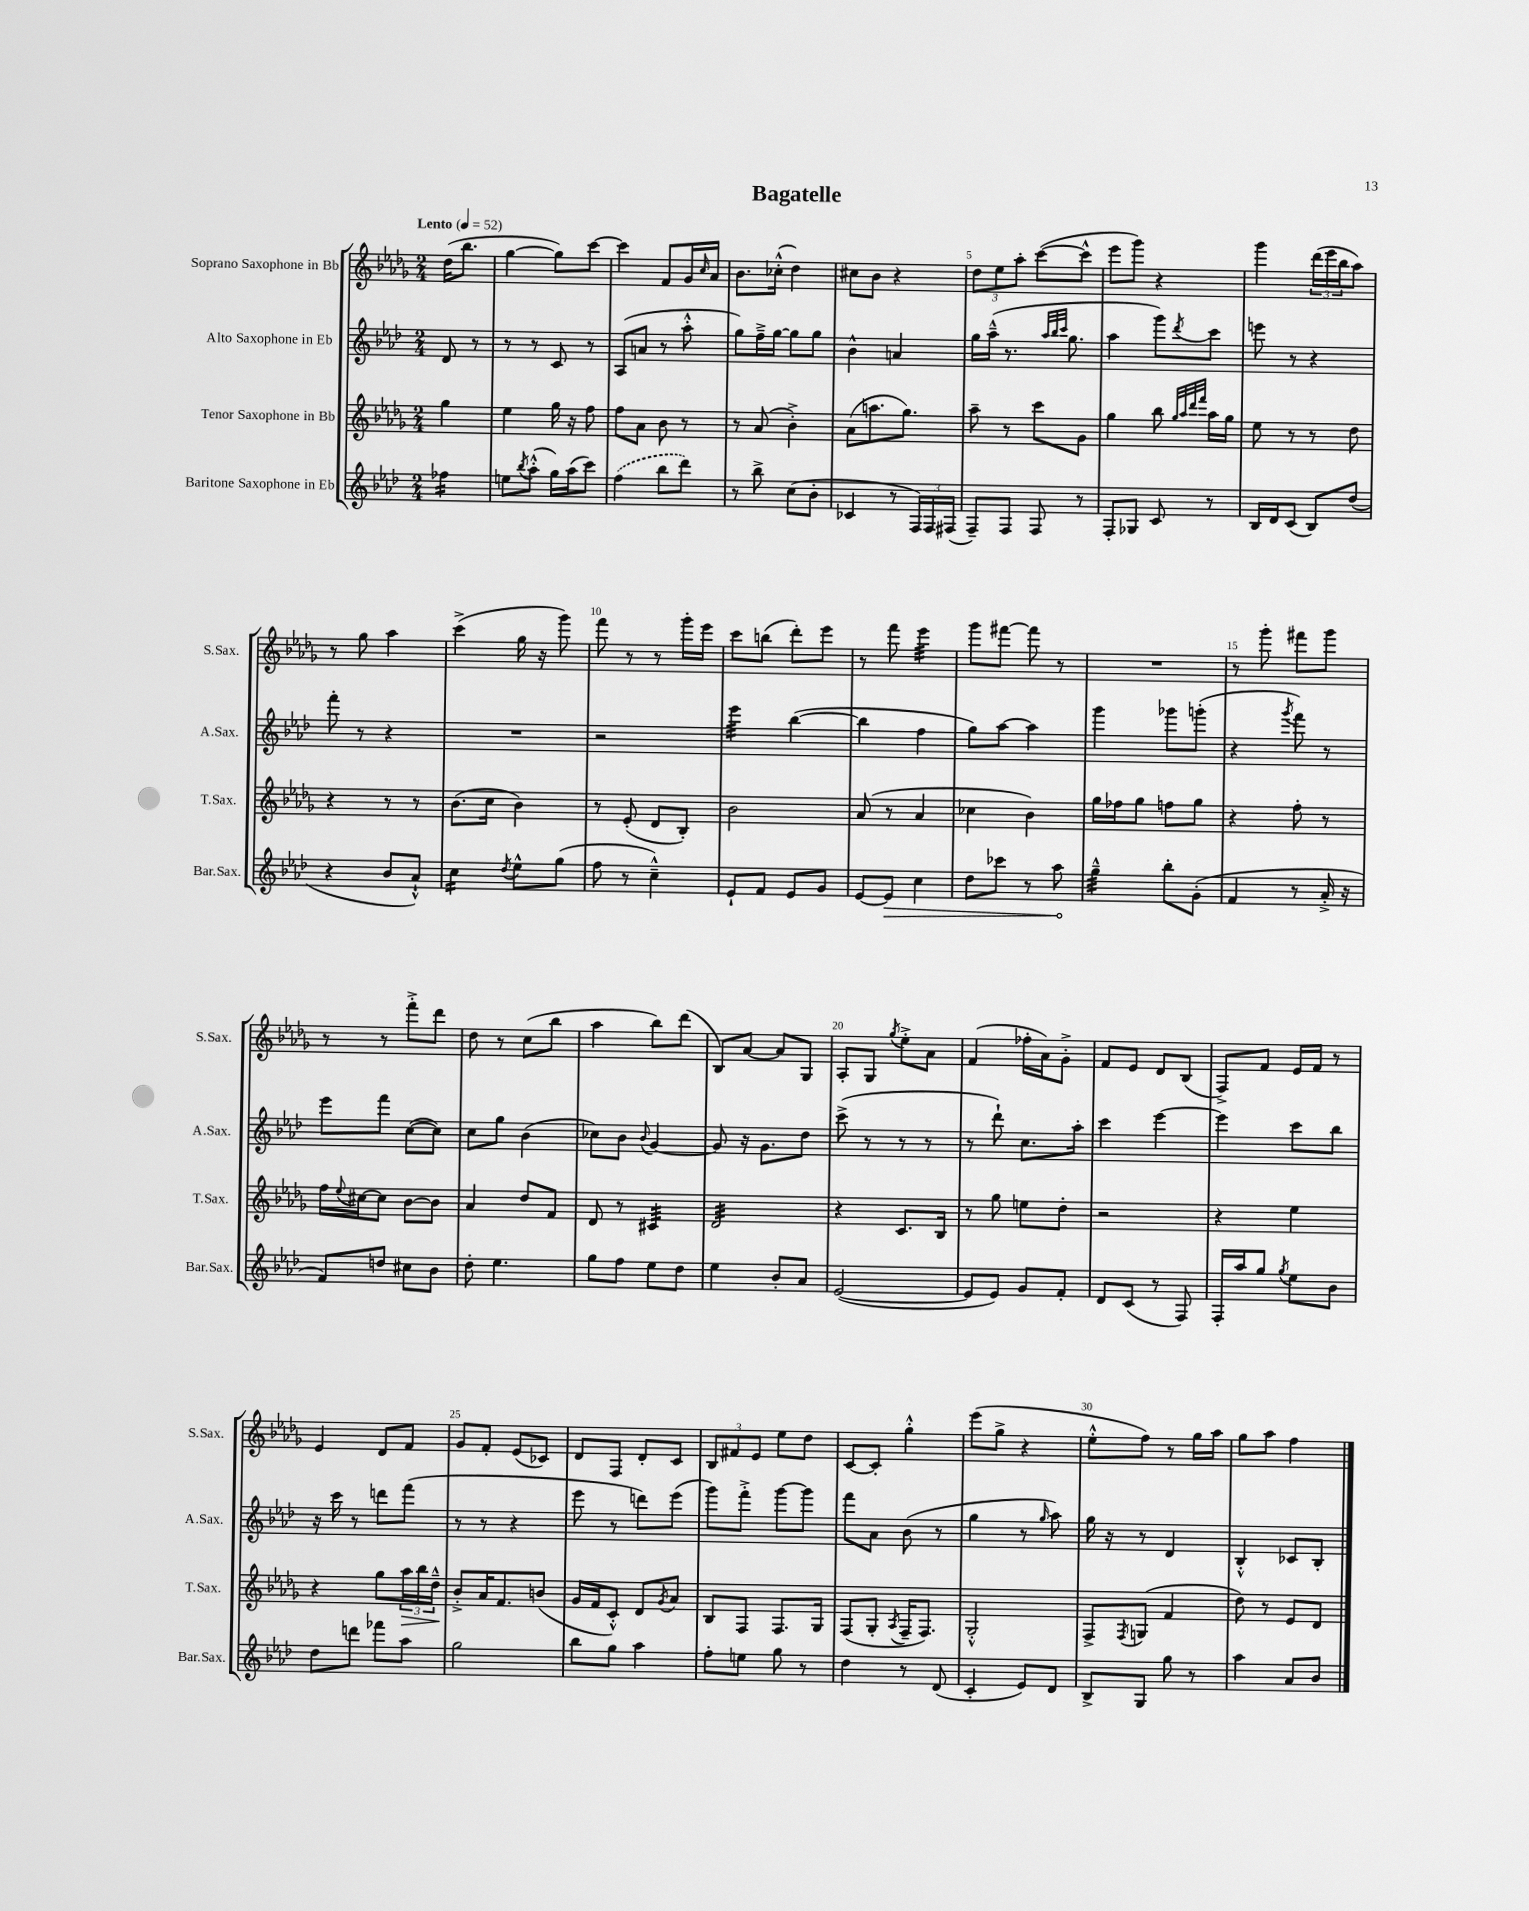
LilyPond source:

\header { title = "Bagatelle" }
<<
\new StaffGroup <<
\new Staff = "s0" \with { instrumentName = "Soprano Saxophone in Bb" shortInstrumentName = "S.Sax." } {
    \clef treble \key des \major \numericTimeSignature \time 2/4 \partial 4 \tempo "Lento" 4 = 52
    des''16( bes''8. |
    ges''4~ ges''8) c'''8~ |
    c'''4 f'8 ges'16 \grace { c''16 } aes'16 |
    bes'8. ces''16-.-^( des''4) |
    cis''8 bes'8 r4 |
    \tuplet 3/2 { des''8 ees''8 aes''8-. } c'''8~( c'''8-^ |
    ees'''8 ges'''8) r4 |
    ges'''4 \tuplet 3/2 { des'''16( ees'''16 bes''16 } aes''8) |
    r8 ges''8 aes''4 |
    c'''4->( ges''16 r16 ges'''8) |
    f'''8 r8 r8 ges'''16-. ees'''16 |
    c'''8 b''8( des'''8-.) ees'''8 |
    r8 f'''8 ees'''4:32 |
    ges'''8 fis'''8~ fis'''8 r8 |
    R2 |
    r8 ges'''8-. fis'''8 ges'''8 |
    r8 r8 f'''8-.-> des'''8 |
    des''8 r8 c''8( bes''8 |
    aes''4 bes''8) des'''8( |
    bes8) aes'8~ aes'8 ges8 |
    aes8-. ges8 \acciaccatura { ges''8 } ees''8-.-> aes'8 |
    f'4( fes''16-. aes'16) ges'8-.-> |
    f'8 ees'8 des'8 bes8( |
    f8->) f'8 ees'16 f'16 r8 |
    ees'4 des'8 f'8 |
    ges'8 f'8-. ees'8( ces'8) |
    des'8 f8 des'8-. c'8 |
    \tuplet 3/2 { bes8 fis'8 ees'8 } ees''8 des''8 |
    c'8~ c'8-. ges''4-.-^ |
    ees'''8( ges''8-> r4 |
    ees''8-.-^ f''8) r8 ges''16 aes''16 |
    ges''8 aes''8 f''4 \bar "|." |
}
\new Staff = "s1" \with { instrumentName = "Alto Saxophone in Eb" shortInstrumentName = "A.Sax." } {
    \clef treble \key aes \major \numericTimeSignature \time 2/4 \partial 4
    des'8 r8 |
    r8 r8 c'8 r8 |
    aes8( a'8 r8 aes''8-.-^ |
    g''8) f''16---> g''16~ g''8 g''8 |
    bes'4-^ a'4 |
    g''16 aes''16---^( r8. \grace { aes''32 bes''32 c'''32 } g''8. |
    aes''4 g'''8) \acciaccatura { des'''8 } c'''8 |
    e'''8 r8 r4 |
    f'''8-. r8 r4 |
    R2 |
    r2 |
    ees'''4:32 bes''4~( |
    bes''4 f''4 |
    g''8) aes''8~ aes''4 |
    g'''4 ges'''8 g'''8-.( |
    r4 \acciaccatura { g'''8 } f'''8) r8 |
    ees'''8 f'''8 c''8~( c''8) |
    c''8 g''8 bes'4( |
    ces''8) bes'8 \appoggiatura { bes'8 } g'4~ |
    g'8 r16 g'8. des''8 |
    c'''8->( r8 r8 r8 |
    r8 des'''8-!) c''8. aes''16-. |
    c'''4 ees'''4~ |
    ees'''4 c'''8 bes''8 |
    r16 c'''16 r8 d'''8 f'''8( |
    r8 r8 r4 |
    ees'''8 r8 d'''8) ees'''8( |
    g'''8) f'''8-.-> g'''8~ g'''8 |
    f'''8 aes'8 bes'8( r8 |
    g''4 r8 \grace { g''16 } aes''8) |
    g''16 r16 r8 des'4 |
    bes4-.-^ ces'8 bes8-. \bar "|." |
}
\new Staff = "s2" \with { instrumentName = "Tenor Saxophone in Bb" shortInstrumentName = "T.Sax." } {
    \clef treble \key des \major \numericTimeSignature \time 2/4 \partial 4
    ges''4 |
    ees''4 ges''16 r16 f''8 |
    f''8 aes'8 bes'8 r8 |
    r8 aes'8( bes'4-.->) |
    aes'8( a''8. ges''8.) |
    aes''8-- r8 c'''8 ges'8 |
    ges''4 bes''8 \grace { ges''32 aes''32 des'''32 f'''32 } aes''16 ges''16 |
    ees''8 r8 r8 des''8 |
    r4 r8 r8 |
    bes'8.( c''16 bes'4) |
    r8 ees'8-.( des'8 bes8-.) |
    bes'2 |
    aes'8( r8 aes'4 |
    ces''4 bes'4) |
    ges''16 fes''16 ges''8 f''8 ges''8 |
    r4 f''8-. r8 |
    f''16 \appoggiatura { ees''8 } cis''16~ cis''8 bes'8~ bes'8 |
    aes'4 des''8 f'8 |
    des'8 r8 cis'4:32 |
    des'2:32 |
    r4 c'8. bes16 |
    r8 ges''8 e''8 des''8-. |
    r2 |
    r4 ees''4 |
    r4 ges''8 \tuplet 3/2 { aes''16\> bes''16 des''16---^\! } |
    bes'8-.-> aes'16 f'8. b'8( |
    ges'16 f'16 c'8-.-^) des'8 \acciaccatura { ges'8 } aes'8 |
    bes8 f8 f8. ges16 |
    f8( ges8-. \acciaccatura { aes8 } f16-- f8.) |
    ges2-.-^ |
    f8-> \acciaccatura { f8 } g8( f'4 |
    des''8) r8 ees'8 des'8 \bar "|." |
}
\new Staff = "s3" \with { instrumentName = "Baritone Saxophone in Eb" shortInstrumentName = "Bar.Sax." } {
    \clef treble \key aes \major \numericTimeSignature \time 2/4 \partial 4
    fes''4:16 |
    e''8 \acciaccatura { bes''8 } aes''8-.-^( g''16) aes''16( c'''8) |
    \once \slurDashed f''4( bes''8 des'''8) |
    r8 bes''8-> c''8( bes'8-. |
    ces'4 r8 \tuplet 3/2 { f16) f16 fis16( } |
    f8--) f8 f8 r8 |
    f8-. ges8 c'8 r8 |
    bes16 des'16 c'8( bes8) des''8( |
    r4 bes'8 aes'8-!-^) |
    c''4:16 \acciaccatura { des''8 } ees''8-^ g''8( |
    f''8 r8 c''4---^) |
    ees'8-! f'8 ees'8 g'8 |
    ees'8~ \once \override Hairpin.circled-tip = ##t ees'8\> c''4 |
    des''8 ces'''8 r8 aes''8\! |
    g''4:32---^ bes''8-. g'8-.( |
    f'4 r8 aes'16-.-> r16 |
    f'8) d''8 cis''8 bes'8 |
    des''8-. ees''4. |
    g''8 f''8 ees''8 des''8 |
    ees''4 bes'8-. aes'8 |
    ees'2~( |
    ees'8 ees'8) g'8 f'8-. |
    des'8 c'8( r8 f8) |
    f16-. aes''16 g''8 \acciaccatura { g''8 } ees''8 bes'8 |
    des''8 d'''8 fes'''8 aes''8 |
    g''2 |
    bes''8 g''8 aes''4 |
    f''8-. e''8 g''8 r8 |
    des''4 r8 des'8( |
    c'4-. ees'8) des'8 |
    bes8-> g8 g''8 r8 |
    aes''4 aes'8 bes'8 \bar "|." |
}
>>
>>
\layout { \context { \Score \override BarNumber.break-visibility = ##(#f #t #t) barNumberVisibility = #(every-nth-bar-number-visible 5) } }
